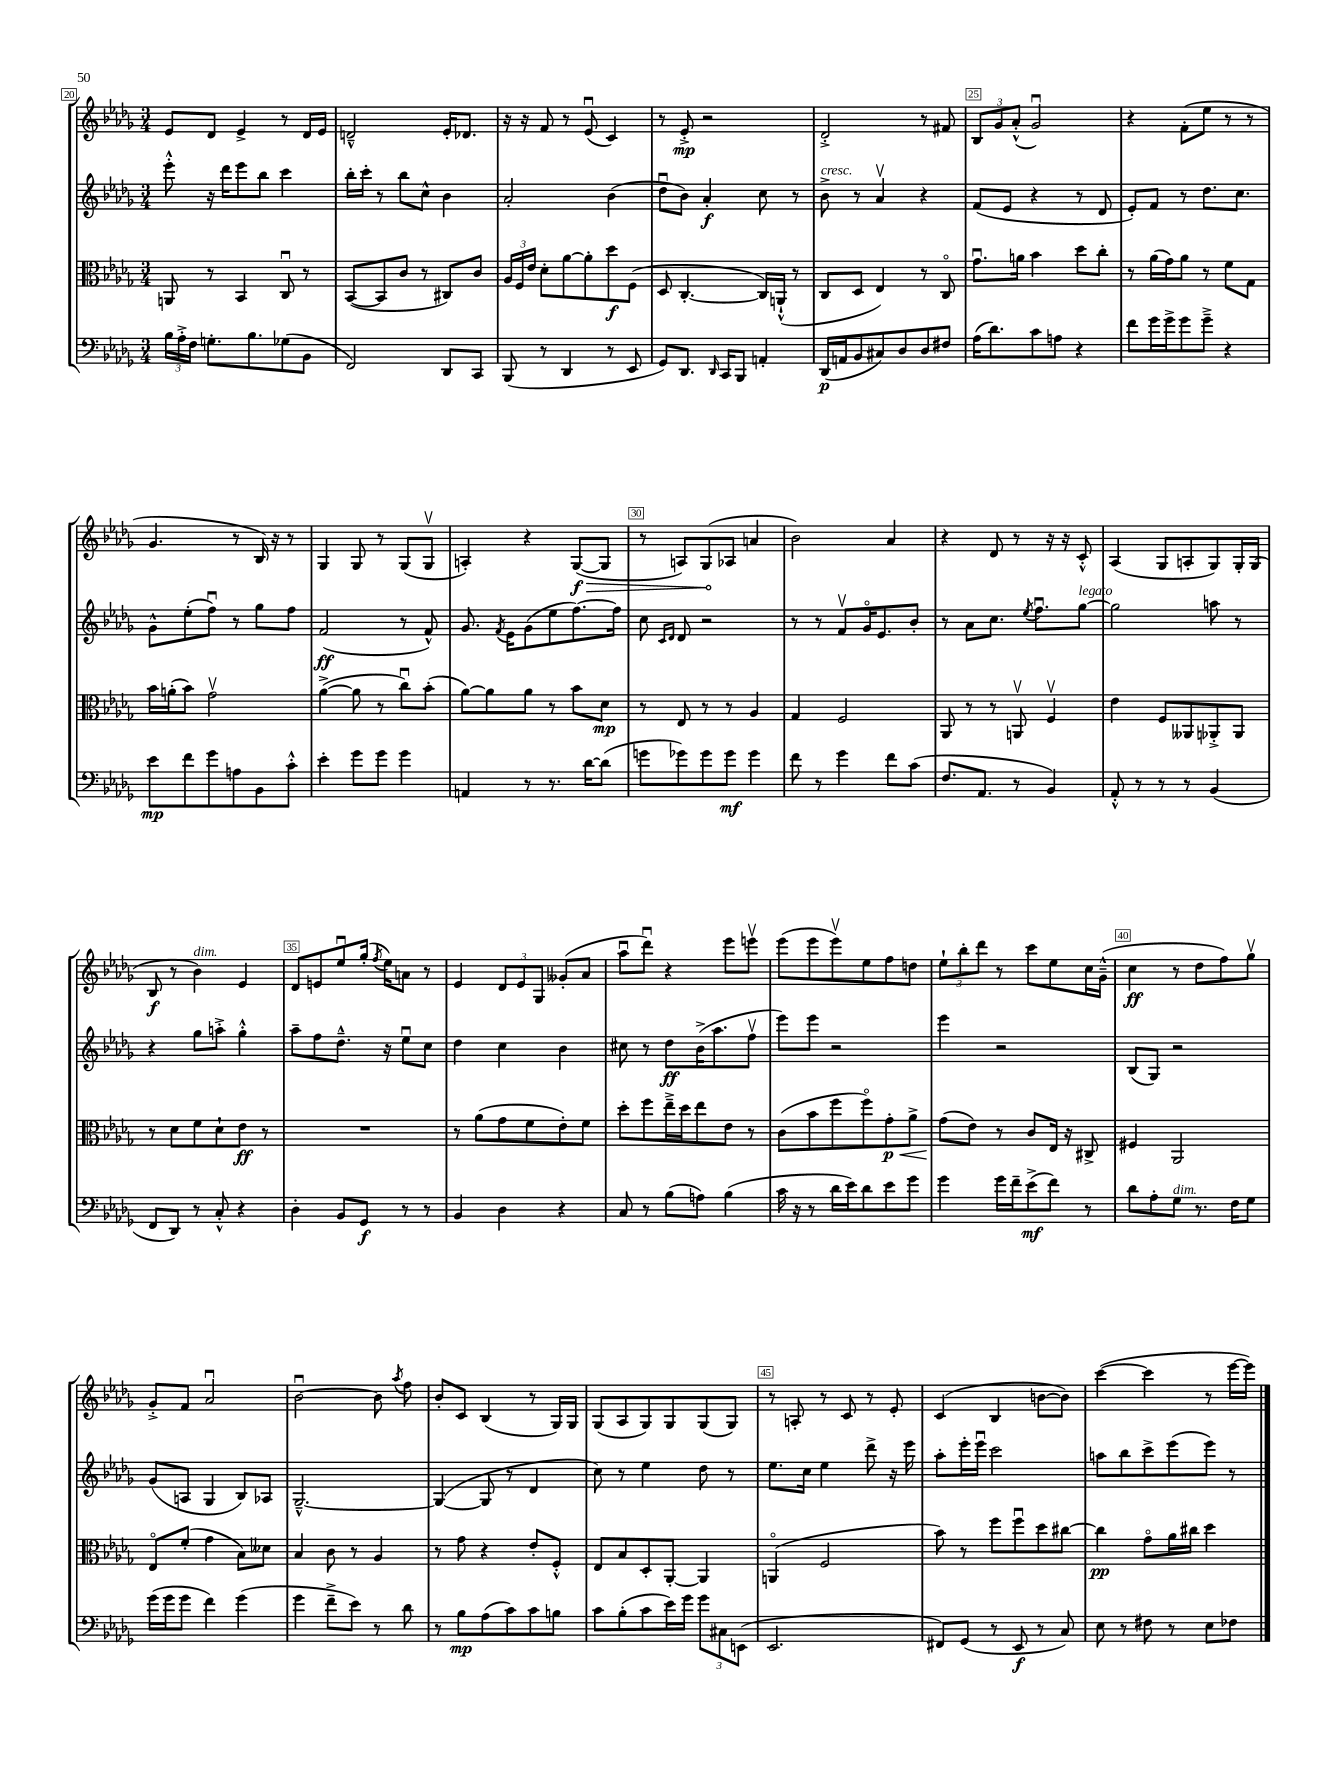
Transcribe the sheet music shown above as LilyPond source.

<<
\new StaffGroup <<
\new Staff = "s0" {
    \clef treble \key des \major \numericTimeSignature \time 3/4
    \autoBeamOff ees'8[ des'8] ees'4-> r8 des'16[ ees'16] |
    d'2---^ ees'16[-. des'8.] |
    r16 r16 f'8 r8 ees'8\downbow( c'4) |
    r8 ees'8-.->\mp r2 |
    des'2-.-> r8 fis'8 |
    \tuplet 3/2 { bes8[ ges'8 aes'8]-.-^( } ges'2\downbow) |
    r4 f'8[-.( ees''8] r8 r8 |
    ges'4. r8 bes16) r16 r8 |
    ges4 ges8 r8 ges8[( ges8]\upbow |
    a4-.) r4 \once \override Hairpin.circled-tip = ##t ges8[~\f\>( ges8] |
    r8 a8[) ges8\!( aes8] a'4 |
    bes'2) aes'4 |
    r4 des'8 r8 r16 r16 c'8-.-^ |
    aes4( ges8[ a8-. ges8) ges16-. ges16]( |
    bes8\f r8 bes'4^\markup { \italic "dim." }) ees'4 |
    des'8[ e'8 ees''8\downbow ges''16]-.( \acciaccatura { f''8 } ees''16[) a'8] r8 |
    ees'4 \tuplet 3/2 { des'8[ ees'8 ges8] } geses'8[-.( aes'8] |
    aes''8[\downbow des'''8]\downbow) r4 ees'''8[ e'''8]\upbow |
    ees'''8[( ees'''8 ees'''8\upbow) ees''8 f''8 d''8] |
    \tuplet 3/2 { ees''8[-! bes''8-. des'''8] } r8 c'''8[ ees''8 c''16 ges'16]---^( |
    c''4\ff r8 des''8[ f''8) ges''8]\upbow |
    ges'8[-.-> f'8] aes'2\downbow |
    bes'2~\downbow bes'8 \acciaccatura { aes''8 } f''8 |
    bes'8[-. c'8] bes4( r8 ges16[) ges16] |
    ges8[( aes8 ges8) ges8 ges8( ges8]) |
    r8 a8-. r8 c'8 r8 ees'8-. |
    c'4( bes4 b'8[~ b'8]) |
    c'''4~( c'''4 r8 ees'''16[~ ees'''16]) \bar "|." |
}
\new Staff = "s1" {
    \clef treble \key des \major \numericTimeSignature \time 3/4
    \autoBeamOff ees'''8-.-^ r16 des'''16[ ees'''8 bes''8] c'''4 |
    bes''16[-. c'''16]-. r8 bes''8[ c''8]-^ bes'4 |
    aes'2-. bes'4( |
    des''8[\downbow bes'8]) aes'4-.\f c''8 r8 |
    bes'8->^\markup { \italic "cresc." } r8 aes'4\upbow r4 |
    f'8[( ees'8] r4 r8 des'8 |
    ees'8[-.) f'8] r8 des''8.[ c''8.] |
    ges'8[-^ ees''8-.( f''8]\downbow) r8 ges''8[ f''8] |
    f'2\ff( r8 f'8-^) |
    ges'8. \acciaccatura { f'8 } ees'16[ ges'8( ees''8 f''8.~) f''16] |
    c''8 \grace { c'16[ des'16] } des'8 r2 |
    r8 r8 f'8[\upbow ges'16\flageolet ees'8. bes'8]-. |
    r8 aes'8[ c''8.] \acciaccatura { ees''8 } f''8.[\downbow ges''8]~^\markup { \italic "legato" } |
    ges''2 a''8 r8 |
    r4 ges''8[ a''8]-.-> ges''4-.-^ |
    aes''8[-- f''8 des''8.]---^ r16 ees''8[\downbow c''8] |
    des''4 c''4 bes'4 |
    cis''8 r8 des''8[\ff bes'16->( aes''8. f''8]\upbow |
    ees'''8[) ees'''8] r2 |
    ees'''4 r2 |
    bes8[( ges8]) r2 |
    ges'8[( a8] ges4 bes8[) aes8] |
    ges2.~---^ |
    ges4~( ges8 r8 des'4 |
    c''8) r8 ees''4 des''8 r8 |
    ees''8.[ c''16] ees''4 des'''8-> r16 ees'''16 |
    aes''8[-. ees'''16-. ees'''16]\downbow c'''2 |
    a''8[ bes''8 c'''8-> ees'''8( ees'''8]) r8 \bar "|." |
}
\new Staff = "s2" {
    \clef alto \key des \major \numericTimeSignature \time 3/4
    \autoBeamOff a,8 r8 bes,4 c8\downbow r8 |
    bes,8[~( bes,8 c'8] r8 cis8[) c'8] |
    \tuplet 3/2 { aes16[ f16 ees'16] } des'8[-. aes'8~ aes'8-. des''8\f f8]( |
    des8 c4.~-. c16[) a,16]-!-^( r8 |
    c8[ des8] ees4) r8 c8\flageolet |
    ges'8.[\downbow a'16] bes'4 des''8[ c''8]-. |
    r8 aes'16[( ges'16) aes'8] r8 f'8[ ges8] |
    bes'16[ a'16-.( bes'8]) ges'2\upbow |
    aes'4~->( aes'8 r8 c''8[\downbow) bes'8]-.( |
    aes'8[~) aes'8 aes'8] r8 bes'8[ des'8]\mp |
    r8 ees8 r8 r8 aes4 |
    ges4 f2 |
    aes,8 r8 r8 a,8\upbow f4\upbow |
    ees'4 f8[ aeses,8 aes,8-.-> aes,8] |
    r8 des'8[ f'8 des'8-! ees'8]\ff r8 |
    R2. |
    r8 aes'8[( ges'8 f'8 ees'8-.) f'8] |
    des''8[-. f''8 ees''16---> des''16 ees''8 ees'8] r8 |
    c'8[( bes'8 f''8 f''8\flageolet) ges'8-.\p\< aes'8]-> |
    ges'8[\!( ees'8]) r8 c'8[ ees16] r16 cis8-> |
    fis4 aes,2 |
    ees8[\flageolet f'8]-.( ges'4 bes8[) deses'8] |
    bes4 c'8 r8 aes4 |
    r8 ges'8 r4 ees'8[-. f8]-.-^ |
    ees8[ bes8 des8-. aes,8]~-. aes,4 |
    a,4\flageolet( f2 |
    bes'8) r8 f''8[ f''8\downbow des''8 cis''8]~ |
    cis''4\pp ges'8[\flageolet aes'16 cis''16] des''4 \bar "|." |
}
\new Staff = "s3" {
    \clef bass \key des \major \numericTimeSignature \time 3/4
    \autoBeamOff \tuplet 3/2 { bes16[ aes16-.-> f16] } g8.[-. bes8. ges8( bes,8] |
    f,2) des,8[ c,8] |
    bes,,8( r8 des,4 r8 ees,8 |
    ges,8[) des,8.] \grace { des,16 } c,16[ bes,,8] a,4-. |
    des,16[\p( a,16 bes,8 cis8) des8 des8 fis8] |
    aes16[( des'8.) c'8 a8] r4 |
    f'8[ ges'16 ges'16-> ges'8 ges'8]---> r4 |
    ees'8[\mp f'8 ges'8 a8 bes,8 c'8]-.-^ |
    ees'4-. ges'8[ ges'8] ges'4 |
    a,4 r8 r8. des'16[~ des'8]( |
    g'8[ ges'8) ges'8 ges'8]\mf ges'4 |
    f'8 r8 ges'4 f'8[ c'8]( |
    f8.[ aes,8.] r8 bes,4) |
    aes,8-.-^ r8 r8 r8 bes,4( |
    f,8[ des,8]) r8 c8-.-^ r4 |
    des4-. bes,8[ ges,8]\f r8 r8 |
    bes,4 des4 r4 |
    c8 r8 bes8[( a8]) bes4( |
    c'16 r16 r8 des'16[ ees'16) des'8 ees'8 ges'8] |
    ges'4 ges'16[ f'16-- ees'8->\mf( f'8]) r8 |
    des'8[ aes8-. ges8]^\markup { \italic "dim." } r8. f16[ ges8] |
    ges'16[( ges'16 ges'8] f'4) ges'4( |
    ges'4 f'8[---> ees'8]) r8 des'8 |
    r8 bes8[\mp aes8( c'8) c'8 b8] |
    c'8[ bes8-.( c'8 ees'16) ges'16] \tuplet 3/2 { ges'8[ cis8 e,8]( } |
    ees,2. |
    fis,8[) ges,8]( r8 ees,8\f r8 c8) |
    ees8 r8 fis8 r8 ees8[ fes8] \bar "|." |
}
>>
>>
\layout { \context { \Score currentBarNumber = #20 \override BarNumber.break-visibility = ##(#f #t #t) barNumberVisibility = #(every-nth-bar-number-visible 5) \override BarNumber.stencil = #(make-stencil-boxer 0.1 0.3 ly:text-interface::print) } }
